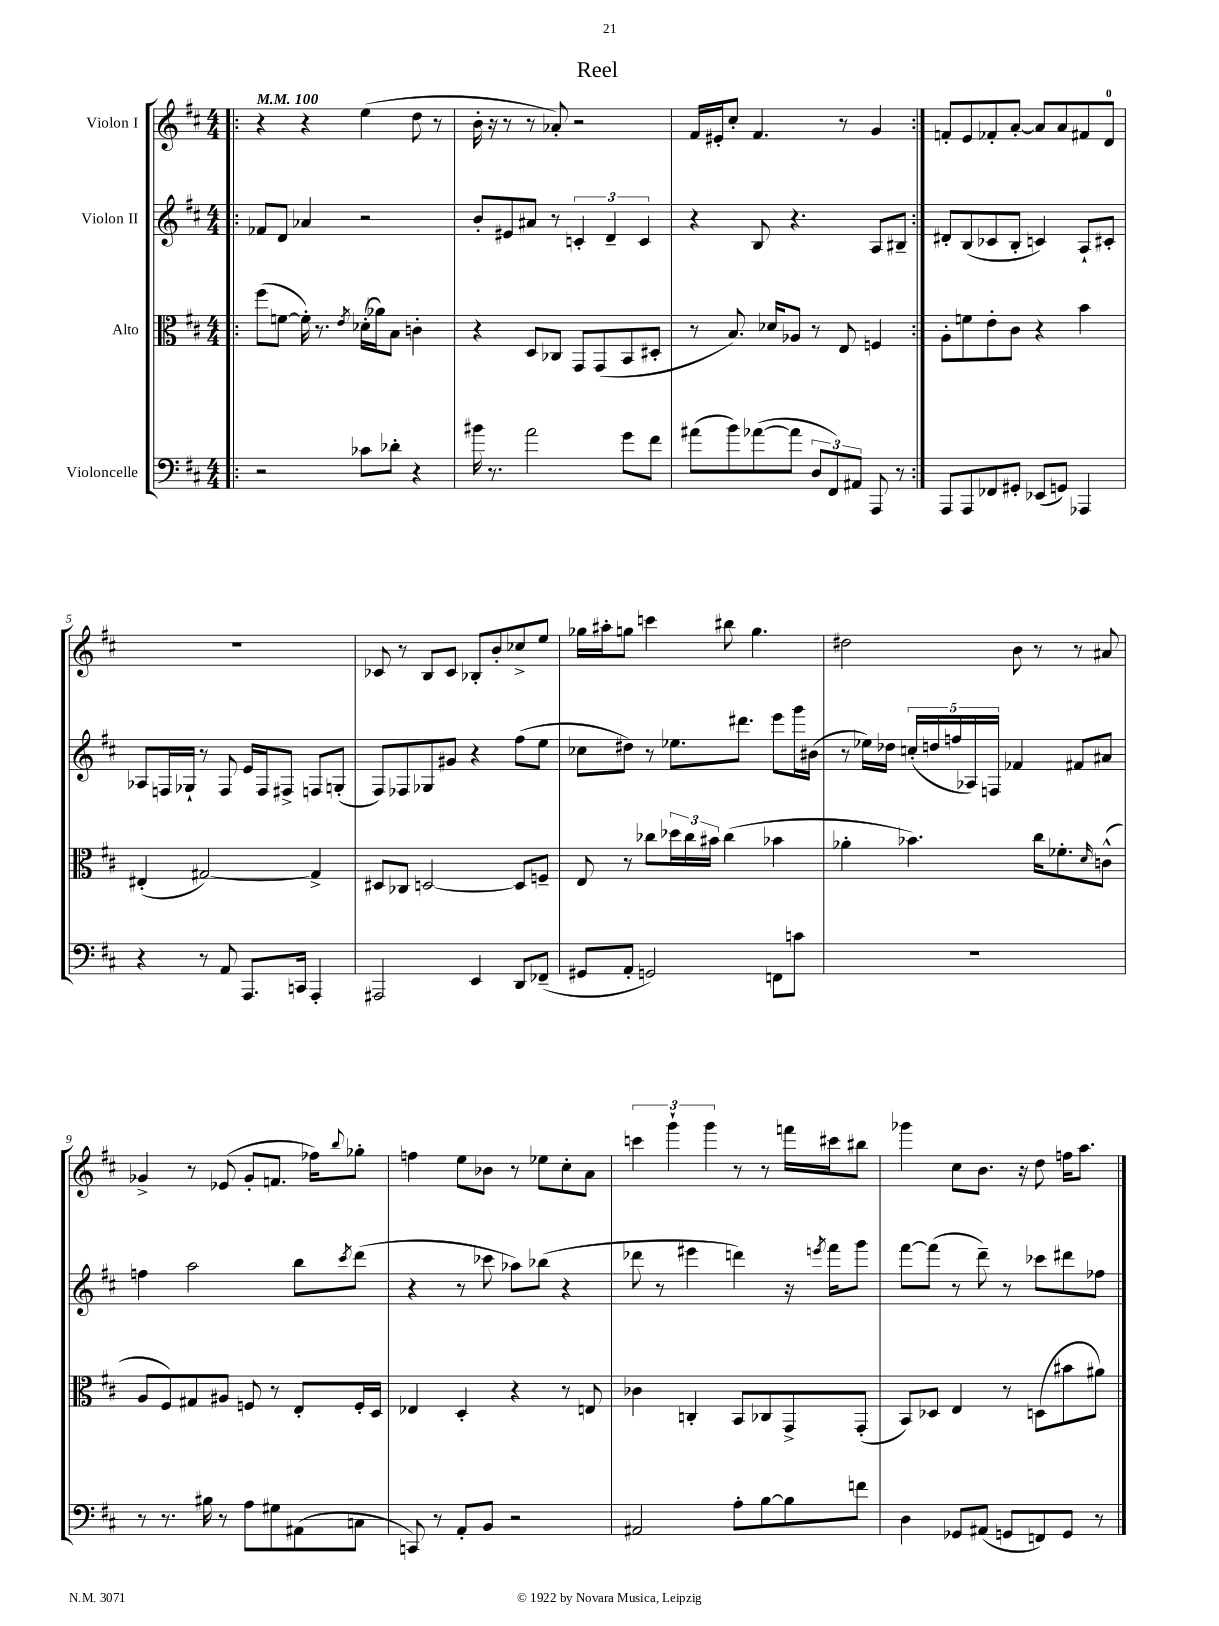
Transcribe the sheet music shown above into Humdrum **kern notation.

**kern	**kern	**kern	**kern
*staff4	*staff3	*staff2	*staff1
*clefF4	*clefC3	*clefG2	*clefG2
*k[f#c#]	*k[f#c#]	*k[f#c#]	*k[f#c#]
*M4/4	*M4/4	*M4/4	*M4/4
*MM100	*MM100	*MM100	*MM100
=!|:	=!|:	=!|:	=!|:
2r	(8ff#	8f-	4r
.	[8f	8d	.
.	16f'])	4a-	4r
.	8.r	.	.
.	8qe	.	.
8c-	(16d-'	2r	(4ee
.	16a-)	.	.
8d-'	8B	.	.
4r	4c'	.	8dd
.	.	.	8r
=	=	=	=
16b#	4r	8b'	16b'
8.r	.	.	16r
.	.	8e#	8r
2a	8D	8a#	8r
.	8C-	8r	8a-')
.	8GG	6c'	2r
.	(8GG	.	.
.	.	6d~	.
8g	8BB	.	.
.	.	6c	.
8f#	8D#'	.	.
=	=	=	=
(8a#	8r	4r	16f#
.	.	.	16e#'
8b)	8.B)	.	8cc#'
([8a-	.	8B	4.f#
.	16d-	.	.
8a-]	8A-	4.r	.
12D	8r	.	.
12FF#)	.	.	.
.	8E	.	8r
12AA#	.	.	.
8AAA	4F	8A	4g
8r	.	8B#~	.
=:|!	=:|!	=:|!	=:|!
8AAA	8A'	8d#'	8f'
8AAA	8f	(8B	8e
8FF-	8e'	8c-	8f-'
8GG#'	8c#	8B'	[8a'
(8EE-	4r	4c)	8a]
8GG)	.	.	8a
4AAA-	4b	8A`	8f#
.	.	8c#'	8d
=	=	=	=
4r	(4E#'	8A-	1r
.	.	16F	.
.	.	16G-`	.
8r	[2G#)	8r	.
8AA	.	8F	.
8.AAA	.	16e	.
.	.	16F	.
.	.	8F#^	.
16CC	.	.	.
4AAA'	4G#^]	8F	.
.	.	(8G'	.
=	=	=	=
2AAA#	8D#	8F#)	8c-
.	8C-	8F-	8r
.	[2D	8G-	8B
.	.	8g#	8c-
4EE	.	4r	8B-'
.	.	.	8b'
8DD	8D]	(8ff#	8cc-^
(8FF-~	8F~	8ee	8ee
=	=	=	=
8GG#	8E	8cc-	16gg-
.	.	.	16aa#'
8AA'	8r	8dd#)	8gg
2GG)	8cc-	8r	4ccc
.	24dd-	8.ee-	.
.	24cc-	.	.
.	24b#	.	.
.	(4cc-	.	8bb#
.	.	8.ddd#	.
.	.	.	4.gg
8FF	4b-	8eee	.
8c	.	16ggg	.
.	.	(16b#	.
=	=	=	=
1r	4a-'	8r	2dd#
.	.	16ee-)	.
.	.	16dd-	.
.	4.b-)	(20cc'	.
.	.	20dd	.
.	.	20ff	.
.	.	20A-)	.
.	.	20F	.
.	.	4f-	8b
.	16cc#	.	8r
.	8.f-'	.	.
.	.	8f#	8r
.	16qqd	.	.
.	(8c^^	8a#	8a#
=	=	=	=
8r	8A	4ff	4g-^
8.r	8F#)	.	.
.	8G#	2aa	8r
16B#	.	.	.
8r	8A#	.	(8e-
8A	8F	.	8g-'
8G#	8r	.	8.f
(8AA#	8E'	8bb	.
.	.	.	16ff-)
.	.	8qccc#	8qqbb
8C	16F'	(8ddd	8gg-'
.	16D	.	.
=	=	=	=
8CC)	4E-	4r	4ff
8r	.	.	.
8AA'	4D'	8r	8ee
8BB	.	8ccc-	8b-
2r	4r	8aa-)	8r
.	.	(8bb-	8ee-
.	8r	4r	8cc#'
.	8E	.	8a
=	=	=	=
2AA#	4c-	8ddd-	6ccc
.	.	8r	.
.	.	.	6ggg`
.	4C'	4eee#	.
.	.	.	6ggg
8A'	8BB	4ddd)	8r
[8B	8C-	.	8r
8B]	8GG^	16r	16fff
.	.	8qeee	.
.	.	16fff#	16ccc#
8f	(8GG'	8ggg	8bb#
=	=	=	=
4D	8BB)	[8fff#	4ggg-
.	8D-	(8fff#]	.
8GG-	4E	8r	8cc#
(8AA#	.	8ddd~)	8.b
8GG	8r	8r	.
.	.	.	16r
8FF)	(8D	8ccc-	8dd
8GG	8b#	8ddd#	16ff
.	.	.	8.aa
8r	8a#)	8ff-	.
==	==	==	==
*-	*-	*-	*-
